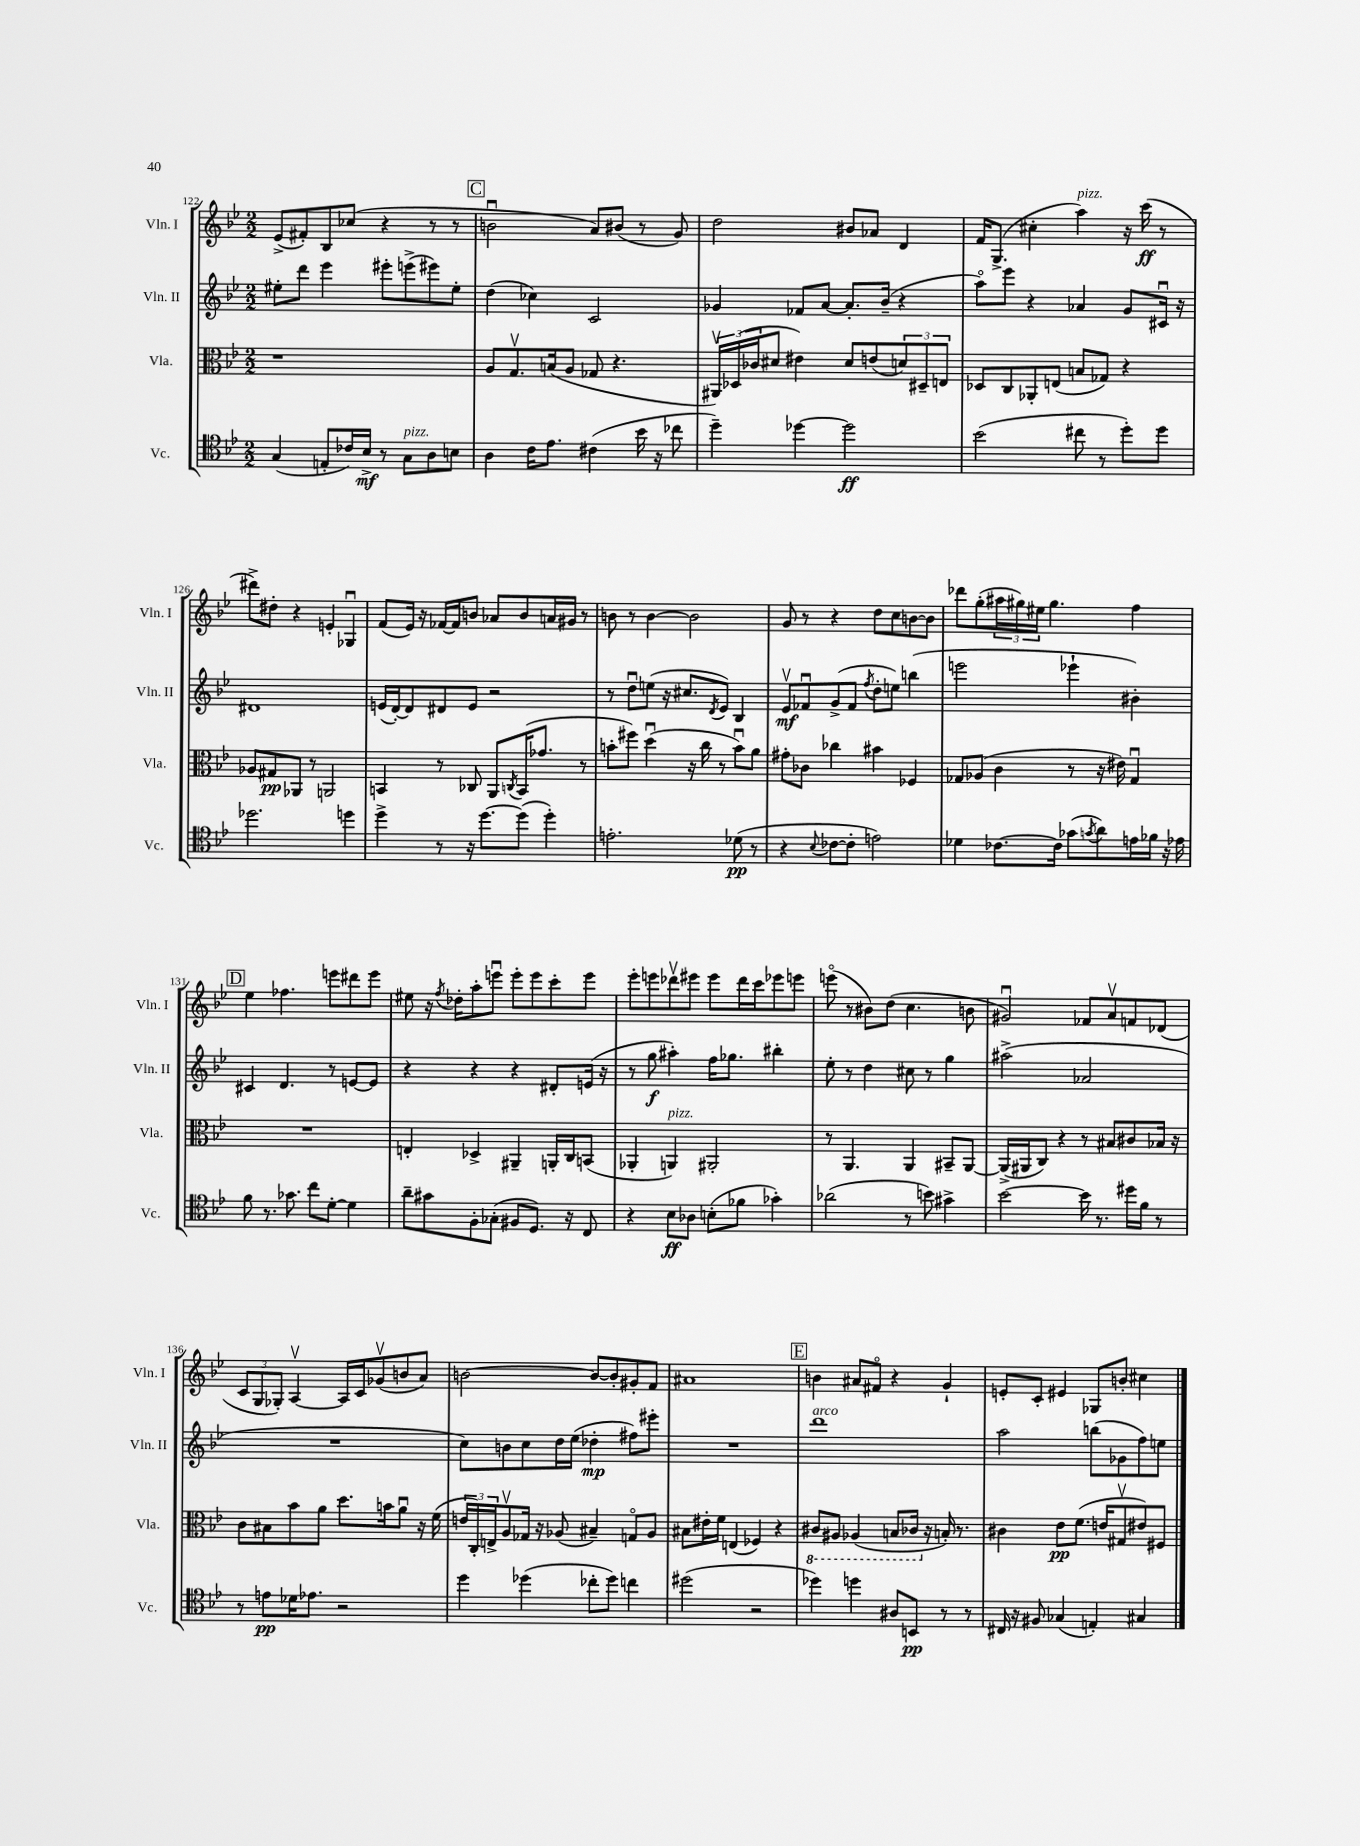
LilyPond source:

<<
\new StaffGroup <<
\new Staff = "s0" \with { instrumentName = "Vln. I" shortInstrumentName = "Vln. I" } {
    \clef treble \key bes \major \numericTimeSignature \time 2/2
    ees'8->( fis'8-.) bes8 ces''8( r4 r8 r8 |
    \mark \markup { \box "C" } b'2\downbow a'8) bis'8( r8 g'8) |
    d''2 bis'8 aes'8 d'4 |
    f'16 g8.->( cis''4-. a''4^\markup { \italic "pizz." }) r16 c'''16\ff( r8 |
    dis'''8->) dis''8-. r4 e'4-. ges4\downbow |
    f'8( ees'16) r16 fes'16~ fes'16 b'8 aes'8 b'8 a'16 gis'16 r8 |
    b'8 r8 b'4~ b'2 |
    g'8 r8 r4 d''8 c''8 b'8~ b'8 |
    des'''8 g''8-.( \tuplet 3/2 { ais''16 gis''16) eis''16 } gis''4. f''4 |
    \mark \markup { \box "D" } ees''4 fes''4. e'''8 dis'''8 e'''8 |
    eis''8 r16 \acciaccatura { f''8 } des''16-. a''8-. e'''8\downbow e'''8-. e'''8 c'''8-. e'''8 |
    ees'''8-. e'''8 des'''8\upbow eis'''8 eis'''8 des'''16 c'''16 ees'''8 e'''8 |
    e'''8\flageolet( r8 bis'8) d''8( c''4. b'8 |
    gis'2\downbow) fes'8 a'8\upbow f'8 des'8( |
    \tuplet 3/2 { c'8 g8 ges8-.) } a4~\upbow a16 c'16 ges'8\upbow( b'8 a'8) |
    b'2~ b'8~ b'8-. gis'8-. f'8 |
    ais'1 |
    \mark \markup { \box "E" } b'4 ais'8 fis'8\flageolet r4 g'4-! |
    e'8-. c'8-. eis'4 ges8 b'8-. cis''4 \bar "|." |
}
\new Staff = "s1" \with { instrumentName = "Vln. II" shortInstrumentName = "Vln. II" } {
    \clef treble \key bes \major \numericTimeSignature \time 2/2
    eis''8-. d'''8 ees'''4 eis'''8-. e'''8->( eis'''8) eis''8-. |
    \mark \markup { \box "C" } d''4( ces''4) c'2 |
    ges'4 fes'8 a'8~ a'8.-. bes'16--( r4 |
    a''8\flageolet) ees'''8 r4 aes'4 g'8 cis'16\downbow r16 |
    dis'1 |
    e'16( d'16~-.) d'8 dis'8 e'8 r2 |
    r8 d''8\downbow e''8( r16 cis''8. \acciaccatura { d'8 } ees'8) bes4 |
    ees'8\upbow\mf fes'8\downbow g'8->( fes'8 \acciaccatura { f''8 } d''8-. e''8) b''4( |
    e'''2 ees'''4-! bis'4-.) |
    \mark \markup { \box "D" } cis'4 d'4. r8 e'8~ e'8 |
    r4 r4 r4 dis'8-. e'16( r16 |
    r8 g''8\f ais''4-.) f''16 ges''8. bis''4-. |
    ees''8-. r8 d''4 cis''8 r8 g''4 |
    ais''2->( aes'2 |
    R1 |
    c''8) b'8 c''8 d''16 ees''16( des''4-.\mp fis''8) eis'''8-. |
    R1 |
    \mark \markup { \box "E" } d'''1^\markup { \italic "arco" } |
    a''2 b''8( ges'8 f''8) e''8 \bar "|." |
}
\new Staff = "s2" \with { instrumentName = "Vla." shortInstrumentName = "Vla." } {
    \clef alto \key bes \major \numericTimeSignature \time 2/2
    r1 |
    \mark \markup { \box "C" } a8 g8.\upbow b16( a8 ges8 r4. |
    \tuplet 3/2 { ais,16\upbow) des16( ces'16 } dis'8 eis'4) dis'8 e'8( \tuplet 3/2 { d'8) dis8-- e8 } |
    des8 c8 aes,8-. e8( b8 ges8) r4 |
    aes8 gis8\pp aes,8 r8 a,2 |
    b,4 r8 ces8 a,8 \acciaccatura { c8 } b,16( ges'8. r8 |
    b'8-. fis''8) d''4\downbow( r16 c''16 r8 b'8\downbow) a'8 |
    gis'8-. ces'8 ces''4 bis'4 fes4 |
    ges8 aes8( c'4 r8 r16 eis'16) ges4\downbow |
    \mark \markup { \box "D" } R1 |
    e4-. des4-> ais,4-- a,16-. c16 b,8( |
    aes,4-. a,4^\markup { \italic "pizz." }) ais,2-. |
    r8 a,4. a,4 bis,8-- a,8~ |
    a,16->( ais,16 c8) r4 r8 bis8 cis'8 bes16 r16 |
    c'8 bis8 bes'8 a'8 d''8. b'16 a'8\downbow r16 f'16( |
    \tuplet 3/2 { e'16 c16-.) e16-> } a8\upbow ges16 r16 aes8( bis4--) g8\flageolet aes8 |
    bis8 eis'16-. f'16 e4( fes4) r4 |
    \mark \markup { \box "E" } \ottava #-1 cis8 ais,8 aes,4( b,8 ces16 \ottava #0 r16 b16-.) r8. |
    cis'4 ees'8\pp f'8.( e'16 gis8\upbow eis'8) fis8 \bar "|." |
}
\new Staff = "s3" \with { instrumentName = "Vc." shortInstrumentName = "Vc." } {
    \clef tenor \key bes \major \numericTimeSignature \time 2/2
    g4( e8-. ces'16) bes16->\mf r8 g8^\markup { \italic "pizz." } a8 b8 |
    \mark \markup { \box "C" } a4 c'16 ees'8. cis'4( bes'16 r16 ces''8 |
    d''4--) des''4~ des''2\ff |
    bes'2( cis''8 r8 d''8-.) d''8 |
    des''2. d''4 |
    d''4-> r8 r16 d''8.~ d''8( d''4-.) |
    e'2.-. des'8\pp( r8 |
    r4 \appoggiatura { bes8 } ces'8~ ces'8-. e'2) |
    des'4 ces'8.~ ces'16 ges'8( \acciaccatura { g'8 } a'8) e'16 fes'16 r16 ees'16 |
    \mark \markup { \box "D" } f'8 r8. ges'8. c''8 d'8~-. d'4 |
    a'8-- gis'8 f8-. ges8-.( fis8 d8.) r16 c8 |
    r4 bes8\ff aes8 b8-.( fes'8 ges'4-.) |
    aes'2( r8 b'8) gis'4-> |
    bes'2~ bes'16 r8. dis''16 f'16 r8 |
    r8 e'8\pp des'16 ees'8. r2 |
    d''4 des''4( ces''8-. des''8) c''4 |
    dis''2( r2 |
    \mark \markup { \box "E" } des''4) d''4 ais8 b,8\pp r8 r8 |
    cis16 r16 fis8 ges4( e4-.) gis4 \bar "|." |
}
>>
>>
\layout { \context { \Score currentBarNumber = #122 } }
